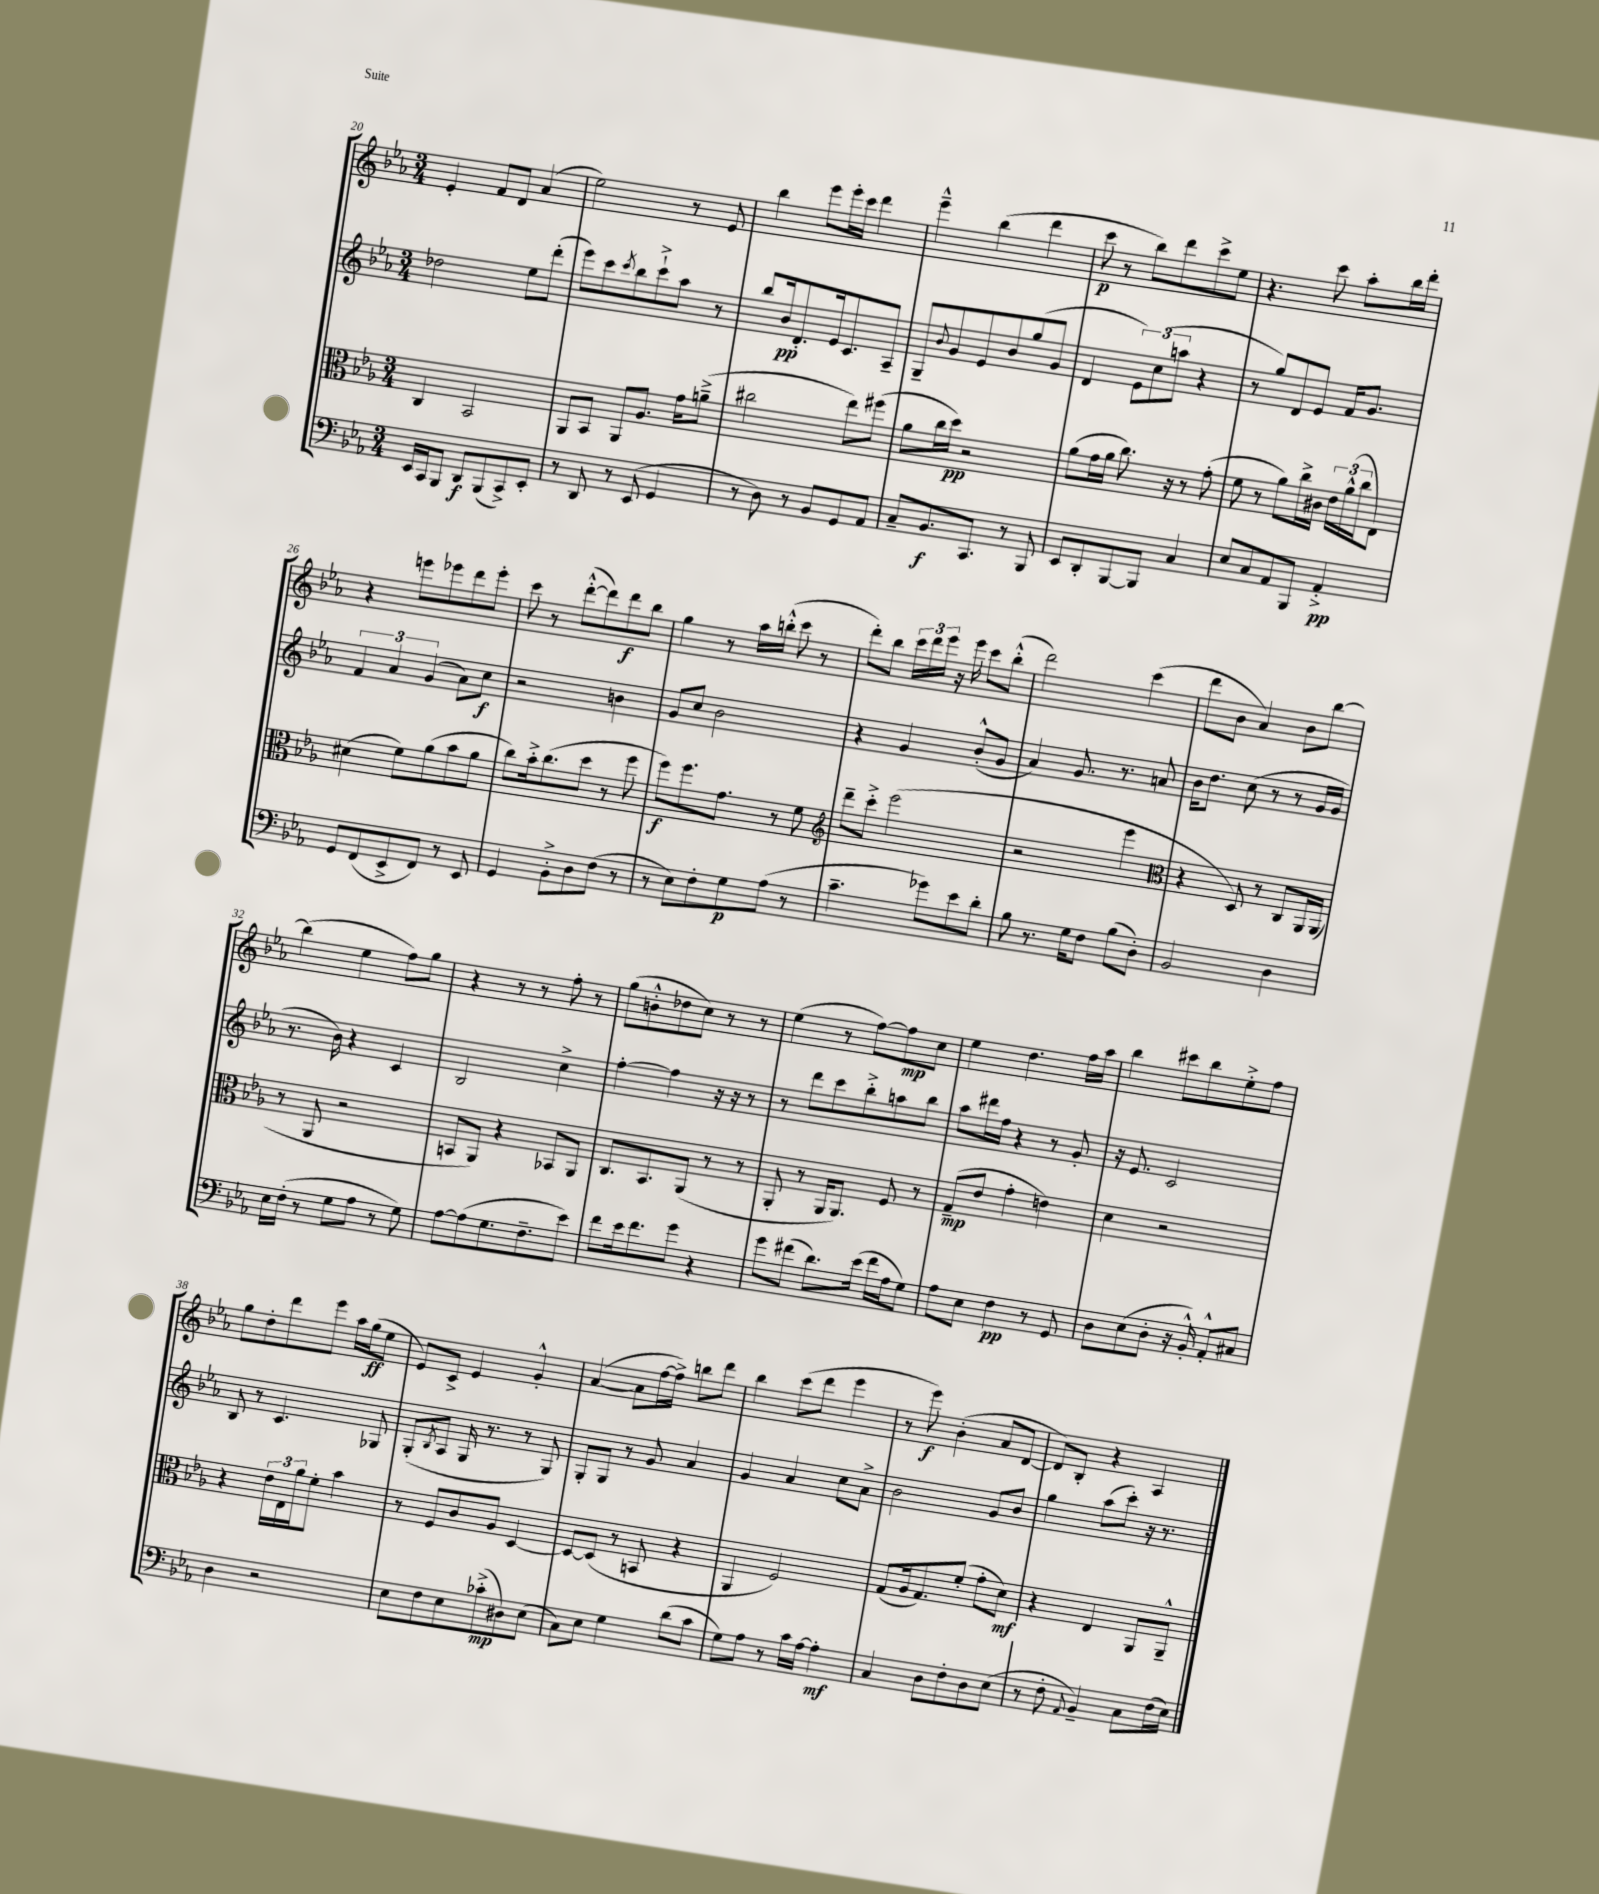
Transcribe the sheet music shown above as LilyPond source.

<<
\new StaffGroup <<
\new Staff = "s0" {
    \clef treble \key ees \major \numericTimeSignature \time 3/4
    ees'4-. f'8 d'8 aes'4( |
    ees''2) r8 ees'8 |
    bes''4 ees'''8 ees'''16-. c'''16 d'''4 |
    ees'''4---^ bes''4( d'''4 |
    c'''8\p r8 bes''8) d'''8 c'''8-> ees''8 |
    r4. c'''8 aes''8-. bes''16 d'''16-. |
    r4 e'''8 ees'''8 d'''8 ees'''8-. |
    c'''8 r8 d'''8~-.-^( d'''8) d'''8\f bes''8 |
    g''4 r8 aes''16 b''16-.-^( c'''8 r8 |
    d'''8-.) bes''8 \tuplet 3/2 { c'''16 d'''16 ees'''16 } r16 ees'''16 c'''8 bes''8-.-^( |
    d'''2) c'''4( |
    d'''8 bes'8 aes'4) bes'8 bes''8~ |
    bes''4( ees''4 f''8) g''8 |
    r4 r8 r8 f''8-. r8 |
    g''8( b'8-.-^ des''8 c''8) r8 r8 |
    ees''4( r8 f''8~) f''8\mp c''8 |
    ees''4 d''4. f''16 aes''16 |
    bes''4 cis'''8 bes''8 ees''8-.-> f''8 |
    g''8 d''8-. d'''8 ees'''8 aes''16 g''16\ff( ees''8 |
    ees'8) c'8-> ees'4 g'4-.-^ |
    aes'4~( aes'8 f''16~ f''16->) b''8 d'''8 |
    bes''4 c'''8( d'''8 ees'''4 |
    r8 ees'''8\f) bes'4-.( aes'8 d'8~ |
    d'8) bes8-. r4 aes4 \bar "|." |
}
\new Staff = "s1" {
    \clef treble \key ees \major \numericTimeSignature \time 3/4
    des''2 ees''8 d'''8-.( |
    ees'''8) c'''8 \acciaccatura { c'''8 } bes''8 c'''8-!-> aes''8 r8 |
    bes''8 bes'16\pp d'8.-. ees'16 c'8. aes8-- |
    g8-- \appoggiatura { bes'8 } g'8 ees'8 bes'8 g''8( g'8 |
    d'4 \tuplet 3/2 { ees'8) c''8( a''8 } r4 |
    r8 g''8) d'8 ees'8 f'16 g'8. |
    \tuplet 3/2 { f'4 aes'4 g'4( } aes'8) c''8\f |
    r2 b'4 |
    g'8 c''8 bes'2 |
    r4 g'4 bes'8-.-^( g'8 |
    aes'4) g'8. r8. a'8 |
    bes'16 d''8. c''8( r8 r8 g'16 g'16 |
    r8. bes'16) r4 c'4 |
    bes2 c''4-> |
    f''4~-. f''4 r16 r16 r8 |
    r8 d'''8 c'''8 bes''8-.-> a''8 bes''8 |
    aes''8 dis'''16 f''16 r4 r8 g'8-. |
    r16 ees'8. c'2 |
    bes8 r8 c'4. ges8 |
    g8-.( \acciaccatura { bes8 } aes8 g16 r8. r8 g8) |
    g8-. g8 r8 g'8 aes'4 |
    g'4 aes'4 c''8 aes'8-> |
    bes'2 g'8 bes'8 |
    g''4 aes''8( c'''8-.) r16 r8. \bar "|." |
}
\new Staff = "s2" {
    \clef alto \key ees \major \numericTimeSignature \time 3/4
    c4 bes,2 |
    aes,8 bes,8 aes,8 aes8. g'16 a'8--->( |
    cis''2 ees''8) fis''8( |
    aes'8 c''16 d''16\pp) r2 |
    aes'8( g'16 aes'16 c''8.) r16 r8 g'8-.( |
    f'8 r8 aes'8) c''16-> cis'16 \tuplet 3/2 { ees'16 aes'16-^( c''16 } ees8) |
    dis'4( f'8) aes'8( bes'8 aes'8 |
    c''8) bes'16-.-> c''8.( d''8 r8 f''8 |
    f''8\f) f''8. g'8. r8 f'8 |
    \clef treble d'''8-- c'''8-.-> ees'''2( |
    r2 ees'''4 |
    \clef alto r4 d8) r8 c8 aes,16 aes,16( |
    r8 aes,8 r2 |
    b,8 aes,8) r4 bes,8 aes,8 |
    c8. bes,8. aes,8( r8 r8 |
    aes,8-. r8 aes,16 aes,8.) f8 r8 |
    g8--\mp( ees'8 g'4-. e'4) |
    d'4 r2 |
    r4 \tuplet 3/2 { ees'16 ees16 aes'16 } f'8-. bes'4 |
    r8 f8 c'8 aes8 d4~ |
    d8~ d8( r8 b,8 r4 |
    aes,4 f2) |
    g8( aes16 g8.) f'8-.( g'8-. d'8\mf) |
    r4 ees4 aes,8 aes,8---^ \bar "|." |
}
\new Staff = "s3" {
    \clef bass \key ees \major \numericTimeSignature \time 3/4
    ees,16 c,16 bes,,8 d,8\f bes,,8( c,8->) ees,8-. |
    r8 d,8 r8 ees,8( g,4 |
    r8 d8) r8 bes,8 g,8 aes,8 |
    c8-- bes,8.\f c,8. r8 bes,,8 |
    ees,8 d,8-. bes,,8~ bes,,8 c4 |
    ees8 c8 aes,8 bes,,8 aes,4-.->\pp |
    g,8 f,8( ees,8-> f,8) r8 ees,8 |
    g,4 bes,8-.-> d8 f8( r8 |
    r8 ees8) f8-. g8\p aes8( r8 |
    c'4.-- ges'8) ees'8 d'8-. |
    bes8 r8. g16 f8 bes8( d8-.) |
    bes,2 d4 |
    ees16 f16-.( r8 g8 aes8 r8 g8) |
    aes8~ aes8( g8. f8.-- ees'8) |
    f'8 ees'16 f'8. g'8 r4 |
    g'8 fis'8( d'8.) ees'16( fis'16 aes16 g8) |
    aes8 ees8 f4\pp r8 g,8 |
    d8 ees8( d8-. r16 bes,16-.-^) aes,8-.-^ cis8 |
    d4 r2 |
    ees8 f8 ees8 ces'8-.->\mp( dis8) ees8( |
    c8) ees8 g4 d'8( c'8 |
    g8) aes8 r8 c'16 aes16~ aes4-.\mf |
    c4 d8 f8-. d8 ees8( |
    r8 f8-. \appoggiatura { aes,8 } bes,4--) c8 f16( ees16) \bar "|." |
}
>>
>>
\layout { \context { \Score currentBarNumber = #20 } }
